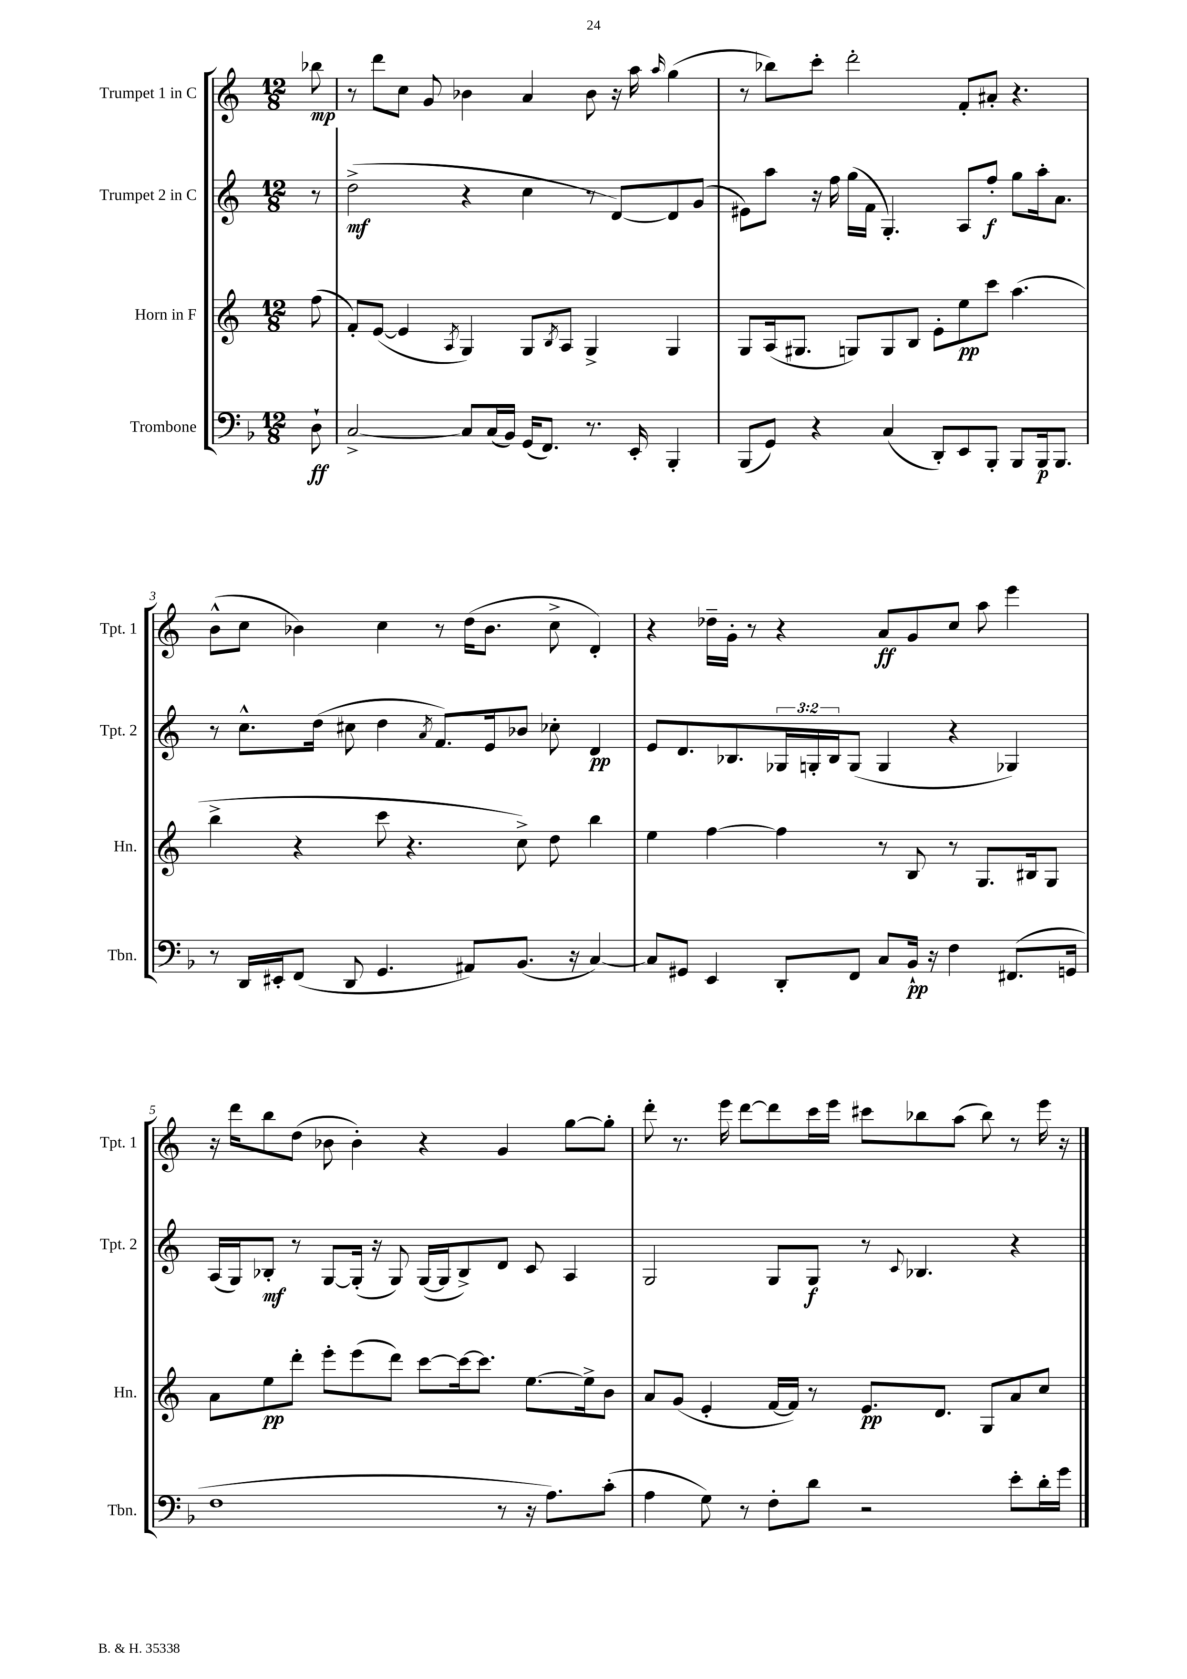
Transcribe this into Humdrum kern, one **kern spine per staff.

**kern	**kern	**kern	**kern
*staff4	*staff3	*staff2	*staff1
*clefF4	*clefG2	*clefG2	*clefG2
*k[b-]	*k[]	*k[]	*k[]
*M12/8	*M12/8	*M12/8	*M12/8
8D`	(8ff	8r	8bb-
=	=	=	=
[2C^	8f')	(2dd^	8r
.	([8e	.	8ddd
.	4e]	.	8cc
.	.	.	8g
.	8qA	.	.
8C]	4G)	4r	4b-
(16C	.	.	.
16BB-)	.	.	.
(16GG	8G	4cc	4a
8.FF)	.	.	.
.	8qB	.	.
.	8A	.	.
8.r	4G^	8r	8b-
.	.	[8d)	16r
16EE'	.	.	16aa
.	.	.	16qqaa
4BBB-'	4G	8d]	(4gg
.	.	(8g	.
=	=	=	=
(8BBB-	8G	8e#)	8r
8GG)	(16A	8aa	8bb-)
.	8.G#	.	.
4r	.	16r	8ccc'
.	.	16ff	.
.	8G)	(16gg	2ddd'
.	.	16f	.
(4C	8G	4.G')	.
.	8B	.	.
8DD')	8e'	.	.
8EE	8ee	8A	8f'
8BBB-'	8ccc	8ff'	8a#'
8BBB-	(4.aa	8gg	4.r
16BBB-	.	16aa'	.
8.BBB-	.	8.a	.
=	=	=	=
8r	4bb^	8r	(8b^^
16DD	.	8.cc^^	8cc
16EE#'	.	.	.
(8FF	4r	.	4b-)
.	.	(16dd	.
8DD	.	8cc#	.
4.GG	8ccc	4dd	4cc
.	4.r	.	.
.	.	8qa	.
.	.	8.f)	8r
8AA#)	.	.	(16dd
.	.	16e	8.b-
(8.BB-	8cc^)	8b-	.
.	8dd	8cc-'	8cc^
16r	.	.	.
[4C)	4bb	4d	4d')
=	=	=	=
8C]	4ee	8e	4r
8GG#	.	8.d	.
4EE	[4ff	.	16dd-~
.	.	8.B-	16g'
.	.	.	8r
8DD'	4ff]	24G-	4r
.	.	24G'	.
.	.	24B-	.
8FF	.	(8G	.
8C	8r	4G	8a
16BB-`	8B	.	8g
16r	.	.	.
4F	8r	4r	8cc
.	8.G	.	8aa
(8.FF#	.	4G-)	4eee
.	16B#	.	.
.	8G	.	.
16GG	.	.	.
=	=	=	=
1F	8a	(16A	16r
.	.	16G)	16ddd
.	8ee	8B-'	8bb
.	8ddd'	8r	(8dd
.	8eee'	[8G	8b-
.	(8eee	(16G']	4b-')
.	.	16r	.
.	8ddd)	8G)	.
.	[8ccc	([16G	4r
.	.	16G]	.
.	16ccc_	8B-^)	.
.	8.ccc]	.	.
8r	.	8d	4g
16r	[8.ee	8c	.
8.A)	.	.	.
.	.	4A	[8gg
.	16ee^]	.	.
(8c'	8b	.	8gg']
=	=	=	=
4A	8a	2G	8ddd'
.	(8g	.	8.r
8G)	4e'	.	.
.	.	.	16eee
8r	.	.	[8ddd
8F'	[16f	8G	8ddd]
.	16f])	.	.
8d	8r	8G	16ccc
.	.	.	16eee
2r	8.e	8r	8ccc#
.	.	8qqc	.
.	.	4.B-	8bb-
.	8.d	.	.
.	.	.	(8aa
.	8G	.	8bb-)
8e'	8a	4r	8r
16d'	8cc	.	16eee
16g	.	.	16r
==	==	==	==
*-	*-	*-	*-
